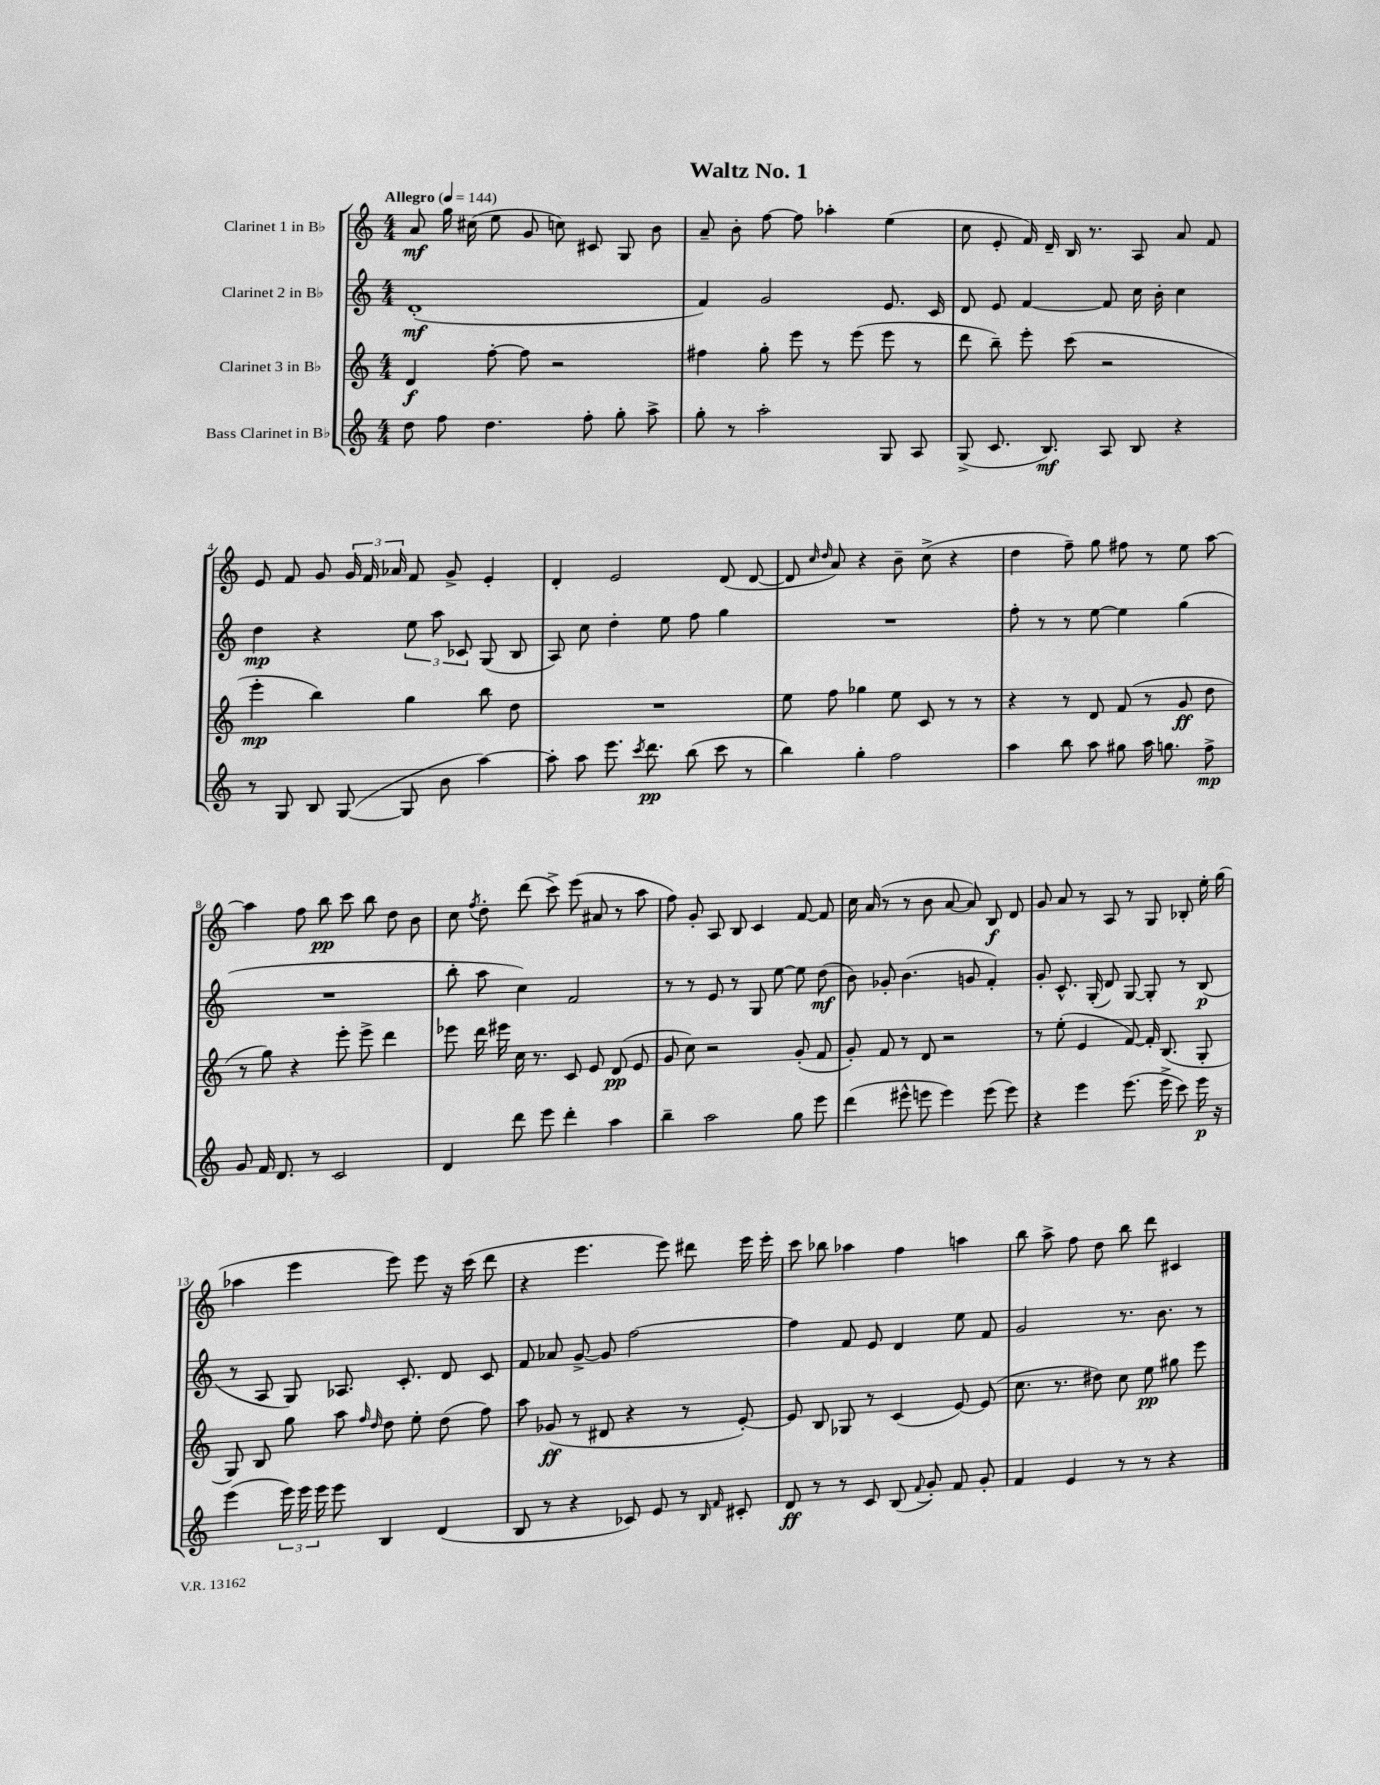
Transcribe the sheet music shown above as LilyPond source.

\header { title = "Waltz No. 1" }
<<
\new StaffGroup <<
\new Staff = "s0" \with { instrumentName = "Clarinet 1 in Bb" } {
    \clef treble \key c \major \numericTimeSignature \time 4/4 \tempo "Allegro" 4 = 144
    \autoBeamOff a'8\mf g''16 cis''16( e''8 g'8 c''8) cis'8 g8 b'8 |
    a'8-- b'8-. f''8~ f''8 aes''4-. e''4( |
    c''8 e'8-. f'16) d'16-- b16 r8. a8 a'8 f'8 |
    e'8 f'8 g'8 \tuplet 3/2 { g'16 f'16 aes'16 } f'8 g'8-> e'4-. |
    d'4-. e'2 d'8( d'8~ |
    d'8 \grace { c''16 d''16 } a'8) r4 b'8-- c''8->( r4 |
    d''4 f''8--) g''8 fis''8 r8 e''8 a''8~ |
    a''4 f''8 b''8\pp c'''8 b''8 d''8 b'8 |
    c''8 \acciaccatura { f''8 } d''8-. d'''8( c'''8->) e'''8( ais'8 r8 a''8 |
    f''8) g'8-. a8 b8 c'4 f'8~ f'8 |
    c''16 a'16( r8 r8 b'8 a'8~ a'8) b8\f d'8 |
    g'8 a'8 r8 a8 r8 g8 bes8-. e''16-. g''16( |
    aes''4 e'''4 e'''8) e'''8 r16 c'''16( d'''8 |
    r4 e'''4. e'''8) dis'''8 e'''16 e'''16-. |
    c'''8 bes''8 aes''4 f''4 a''4 |
    b''8 a''8-> f''8 d''8 b''8 d'''8 cis'4 \bar "|." |
}
\new Staff = "s1" \with { instrumentName = "Clarinet 2 in Bb" } {
    \clef treble \key c \major \numericTimeSignature \time 4/4
    \autoBeamOff d'1-.\mf( |
    f'4) g'2 e'8. c'16 |
    d'8 e'8 f'4~ f'8 c''16 b'16-. c''4 |
    d''4\mp r4 \tuplet 3/2 { e''8 a''8 ces'8 } g8( b8 |
    a8) c''8 d''4-. e''8 f''8 g''4 |
    R1 |
    f''8-. r8 r8 e''8~ e''4 g''4( |
    R1 |
    b''8-. a''8 c''4) f'2 |
    r8 r8 e'8 r8 g8 e''8~ e''8 d''8\mf( |
    b'8) ges'8-. b'4.( g'8 f'4-.) |
    g'8-. c'8.-^ g16-.( d'8) g8~ g8-. r8 b8\p( |
    r8 a8 g8) aes8. c'8.-. d'8 c'8 |
    f'8 aes'8 g'8~-> g'8 f''2~ |
    f''4 f'8 e'8 d'4 e''8 f'8 |
    g'2 r8. b'8. r8 \bar "|." |
}
\new Staff = "s2" \with { instrumentName = "Clarinet 3 in Bb" } {
    \clef treble \key c \major \numericTimeSignature \time 4/4
    \autoBeamOff d'4\f f''8~-. f''8 r2 |
    fis''4 g''8-. e'''8 r8 e'''8( e'''8 r8 |
    d'''8 b''8--) e'''8-. c'''8( r2 |
    e'''4-.\mp b''4) g''4 b''8 d''8 |
    R1 |
    e''8 f''8 ges''4 e''8 c'8 r8 r8 |
    r4 r8 d'8 f'8( r8 g'8\ff d''8 |
    r8 g''8) r4 e'''8-. e'''8-> d'''4 |
    ees'''8 d'''16 eis'''16 c''16 r8. c'8 e'8 d'8\pp( e'8 |
    g'8 c''8) r2 g'8-.( f'8 |
    g'8-.) f'8 r8 d'8 r2 |
    r8 e''8-.( e'4 f'8~) f'16-. b8.( g8-. |
    g8) b8 g''8 a''8 \grace { f''16 d''16 } d''8 e''8-. d''8( f''8) |
    a''8 ges'8\ff( r8 dis'8 r4 r8 e'8~-.) |
    e'8 b8 ges8 r8 c'4( e'8~) e'8( |
    c''8. r8. dis''8) c''8 e''8\pp gis''8 e'''8 \bar "|." |
}
\new Staff = "s3" \with { instrumentName = "Bass Clarinet in Bb" } {
    \clef treble \key c \major \numericTimeSignature \time 4/4
    \autoBeamOff d''8 f''8 d''4. f''8-. g''8-. a''8-> |
    g''8-. r8 a''2-. g8 a8 |
    g8->( c'8. b8.\mf) a8 b8 r4 |
    r8 g8 b8 g8~( g8 b'8 a''4~) |
    a''8-. a''8 e'''8. \acciaccatura { c'''8 } d'''8.\pp b''8( c'''8 r8 |
    b''4) g''4-. f''2 |
    a''4 b''8 a''8 gis''8 a''16 g''8. f''8->\mp |
    g'8 f'16 d'8. r8 c'2 |
    d'4 d'''8 e'''8 d'''4-. a''4 |
    b''4-- a''2 g''8 e'''8 |
    d'''4( eis'''8-^ e'''8 e'''4) e'''8( e'''8) |
    r4 e'''4 e'''8.( e'''16-> c'''8) e'''16\p r16 |
    e'''4( \tuplet 3/2 { e'''16) e'''16 e'''16 } e'''8 b4 d'4( |
    b8 r8 r4 ces'8) e'8 r8 \grace { b16 f'16 } cis'8-. |
    d'8\ff r8 r8 c'8 b8( \appoggiatura { f'8 } g'8-.) f'8 g'8-. |
    f'4 e'4 r8 r8 r4 \bar "|." |
}
>>
>>
